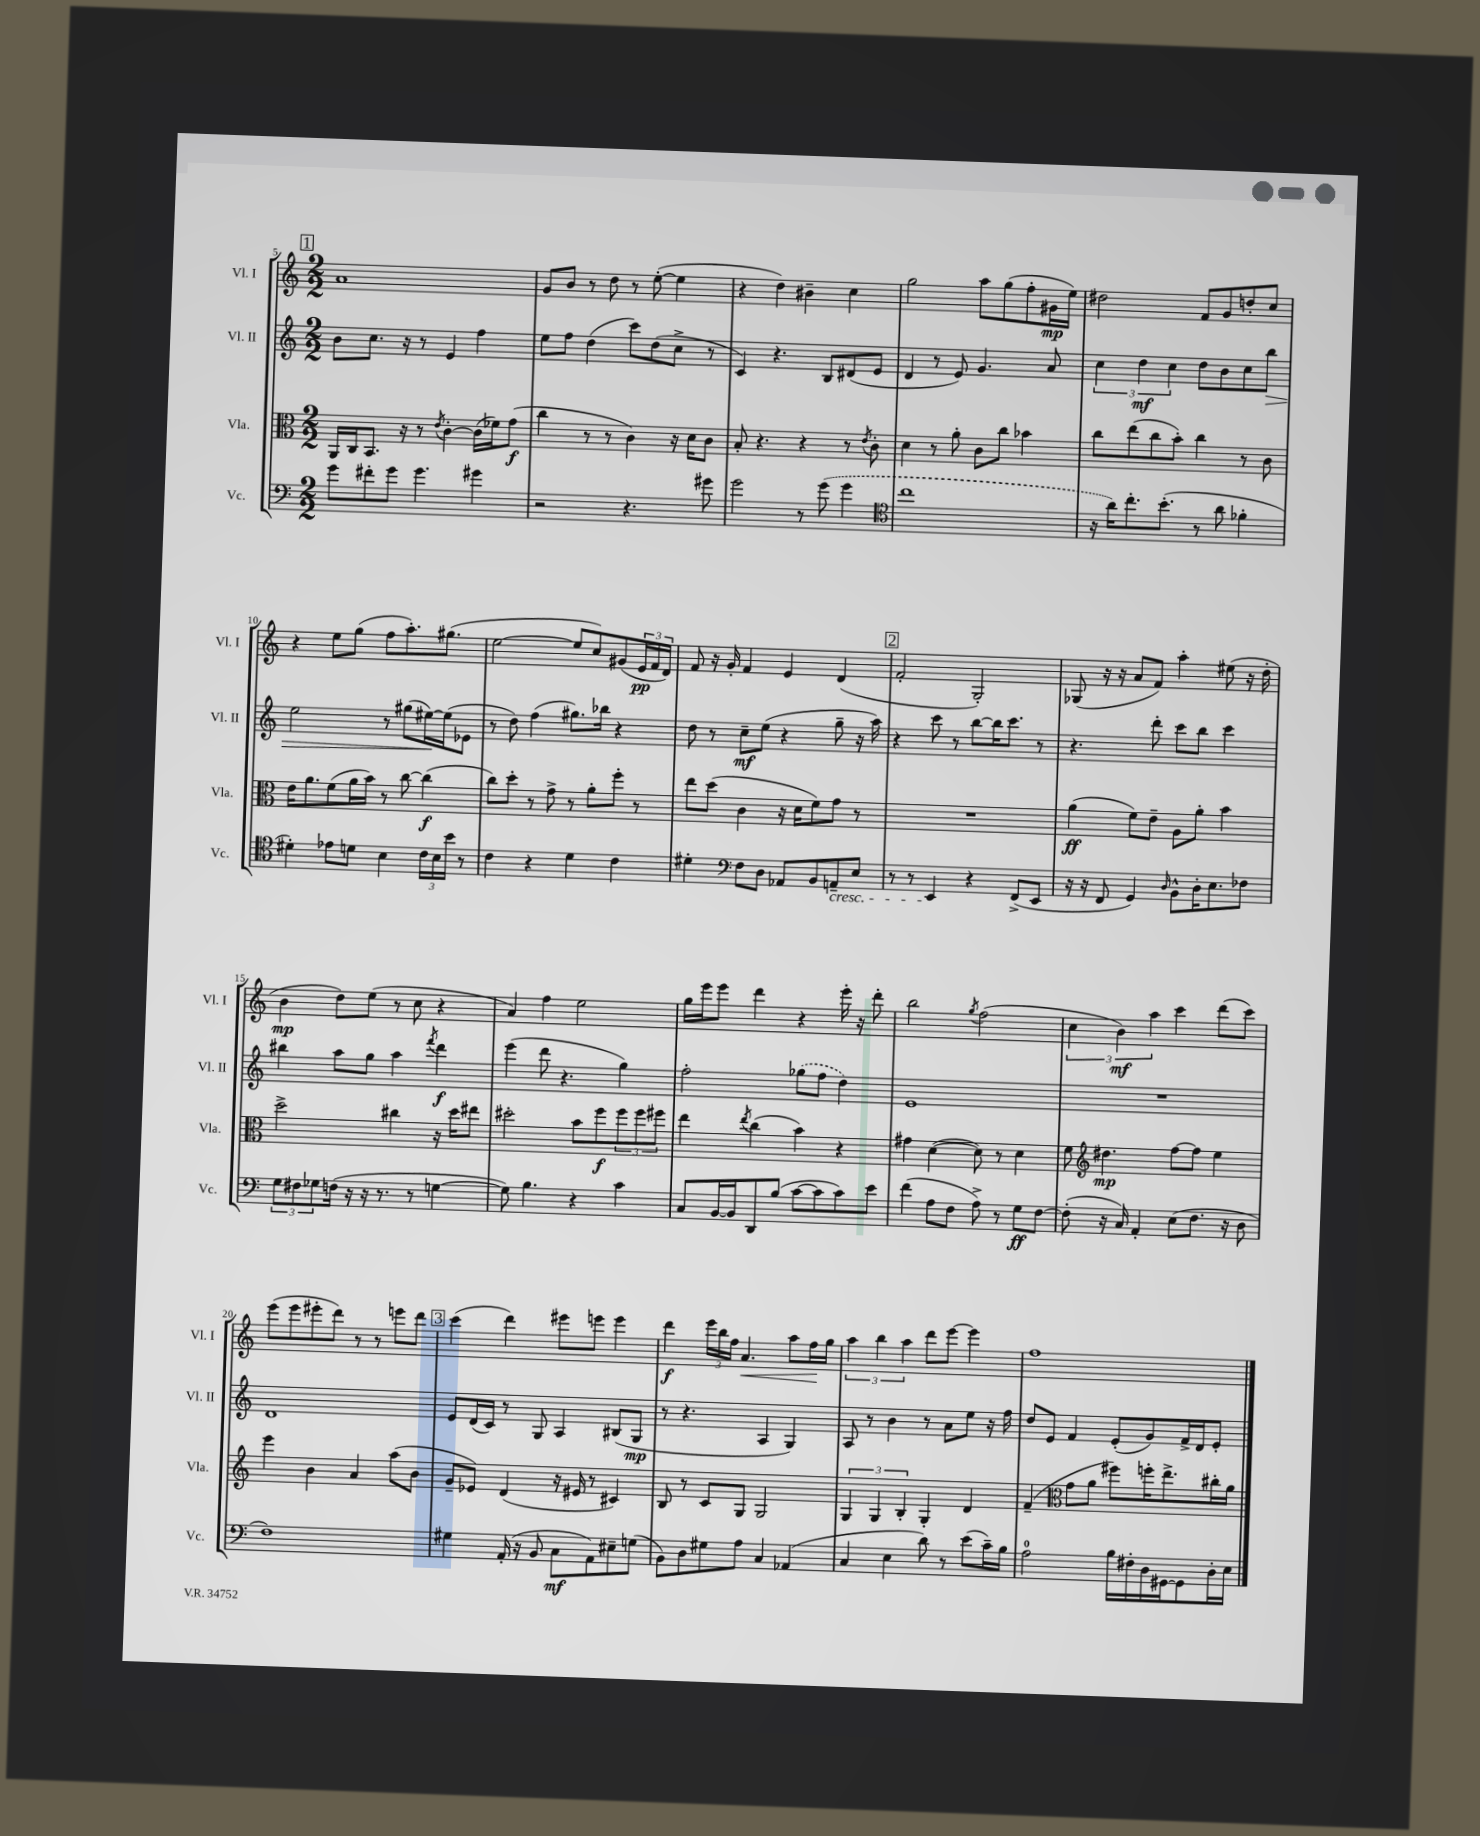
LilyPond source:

<<
\new StaffGroup <<
\new Staff = "s0" \with { instrumentName = "Vl. I" shortInstrumentName = "Vl. I" } {
    \clef treble \key c \major \numericTimeSignature \time 2/2
    \mark \markup { \box "1" } a'1 |
    g'8 b'8 r8 d''8 r8 e''8~-.( e''4 |
    r4 d''4) bis'4-- c''4 |
    g''2 a''8 g''8( f''8-. gis'16\mp e''16) |
    dis''2 f'8 g'8 d''8-. c''8 |
    r4 e''8 g''8( f''8 a''8.-.) gis''8.( |
    e''2~ e''8 c''8) gis'8( \tuplet 3/2 { e'16\pp f'16 d'16) } |
    f'8 r16 g'16-. f'4 e'4 d'4( |
    \mark \markup { \box "2" } f'2-. g2-.) |
    ges8( r16 r16 a'8 f'8) a''4-. eis''8( r16 d''16-. |
    b'4\mp d''8) e''8( r8 c''8 r4 |
    a'4) f''4 e''2 |
    g''16 e'''16 e'''8 d'''4 r4 e'''16-. r16 d'''8-. |
    b''2 \acciaccatura { g''8 } f''2( |
    \tuplet 3/2 { c''4 b'4\mf) a''4 } c'''4 d'''8( c'''8) |
    e'''8( e'''8 eis'''8-. d'''8) r8 r8 e'''8 d'''8 |
    \mark \markup { \box "3" } c'''4( d'''4) eis'''8 e'''8 e'''4 |
    d'''4\f \tuplet 3/2 { e'''16 b''16 f''16 } a'4.\< a''8 f''16\! g''16 |
    \tuplet 3/2 { a''4 b''4 a''4 } d'''8 e'''8~ e'''4 |
    f''1 \bar "|." |
}
\new Staff = "s1" \with { instrumentName = "Vl. II" shortInstrumentName = "Vl. II" } {
    \clef treble \key c \major \numericTimeSignature \time 2/2
    \mark \markup { \box "1" } b'8 c''8. r16 r8 e'4 f''4 |
    e''8 f''8 d''4( c'''8) d''8( c''8-> r8 |
    c'4) r4. b8 dis'8( e'8 |
    d'4 r8 e'8) g'4. a'8 |
    \tuplet 3/2 { c''4 d''4\mf c''4 } d''8 b'8 c''8 b''8\> |
    e''2 r8 gis''8( eis''16~\!) eis''16( ees'8 |
    r8 d''8) f''4( gis''8.) bes''16 r4 |
    d''8 r8 c''8--\mf e''8( r4 g''8-- r16 a''16) |
    \mark \markup { \box "2" } r4 c'''8 r8 b''8~ b''16 c'''8. r8 |
    r4. d'''8-. c'''8 b''8 c'''4 |
    bis''4 a''8 g''8 a''4 \acciaccatura { f'''8 } d'''4\f |
    e'''4( d'''8 r4. g''4) |
    f''2-. \once \slurDashed ges''8( f''8 d''4) |
    e'1 |
    R1 |
    d'1 |
    \mark \markup { \box "3" } e'8 d'16( c'16) r8 g8 a4 bis8( g8\mp |
    r8 r4. a4 g4) |
    a8 r8 b'4 r8 a'8 e''8 r16 f''16 |
    d''8 e'8 f'4 e'8-.( g'8) f'16-> d'16 e'8-. \bar "|." |
}
\new Staff = "s2" \with { instrumentName = "Vla." shortInstrumentName = "Vla." } {
    \clef alto \key c \major \numericTimeSignature \time 2/2
    \mark \markup { \box "1" } a,16 c16 b,8. r16 r8 \acciaccatura { e'8 } c'4~-. c'16( fes'16) g'8\f( |
    c''4 r8 r8 c'4) r16 d'16 c'8 |
    b8-. r4. r4 r8 \acciaccatura { e'8 } c'8-. |
    d'4 r8 a'8-. c'8 c''8 bes'4 |
    c''8 e''8( c''8 b'8-.) c''4 r8 c'8 |
    e'16 a'8. f'8( a'16 b'16) r8 c''8~ c''4\f( |
    c''8) d''8-. r8 g'8-> r8 a'8-. f''8-. r8 |
    e''8 d''8( c'4 r16 d'16 f'8) g'8 r8 |
    \mark \markup { \box "2" } R1 |
    a'4\ff( f'8) e'8-- a8 a'8-. b'4 |
    d''2-> cis''4 r16 d''16 eis''8 |
    dis''2-. b'8 f''8\f \tuplet 3/2 { f''8 f''8 fis''8 } |
    e''4 \acciaccatura { e''8 } c''4( b'4) r4 |
    gis'4 d'4~( d'8) r8 d'4 |
    f'8 \clef treble dis''4.\mp f''8~ f''8 e''4 |
    e'''4 b'4 a'4 a''8( b'8 |
    \mark \markup { \box "3" } g'8-- ees'8) d'4( r16 eis'16 r8 cis'4) |
    b8 r8 c'8 g8 g2 |
    \tuplet 3/2 { g4 g4 b4-. } g4-. d'4 |
    f'4--( \clef alto g'8 a'8 fis''8) f''16-. e''8.-> cis''16-. a'16 \bar "|." |
}
\new Staff = "s3" \with { instrumentName = "Vc." shortInstrumentName = "Vc." } {
    \clef bass \key c \major \numericTimeSignature \time 2/2
    \mark \markup { \box "1" } g'8 fis'8-. g'8 g'4. gis'4 |
    r2 r4. gis'8 |
    g'2 r8 \once \slurDashed g'8( g'4 |
    \clef tenor c''1 |
    r16 a'16) c''8.-. b'8.-.( r8 a'8 fes'4-. |
    dis'4-.) ees'8 d'8 b4 \tuplet 3/2 { c'16 b16 b'16 } r8 |
    c'4 r4 d'4 c'4 |
    dis'4-. \clef bass f8 d8 aes,8 b,8 a,8--\cresc e8 |
    \mark \markup { \box "2" } r8 r8 e,4\! r4 f,8->( e,8 |
    r16 r16 f,8 g,4) \grace { d16 } b,8-^ d16-. e8. fes8 |
    \tuplet 3/2 { g8 fis8 ges8 } f16( r16 r16 r8. r8 g4~ |
    g8) b4. r4 c'4 |
    c8 b,16~ b,16 d,8 b8( c'8~ c'8 c'8) e'8 |
    f'4( a8 f8 a8->) r8 g8\ff f8~ |
    f8-.( r16 c16) a,4-. e8( f8. r16 d8 |
    f1) |
    \mark \markup { \box "3" } gis4 a,16-.( r16 b,8 c8\mf a,8) eis8-- g8( |
    b,8) d8 gis8 a8 c4 aes,4( |
    c4 e4 d'8) r8 e'8( c'16--) b16 |
    a2-0 b16 fis16-. d16 gis,16~ gis,8 d16-. e16 \bar "|." |
}
>>
>>
\layout { \context { \Score currentBarNumber = #5 } }
